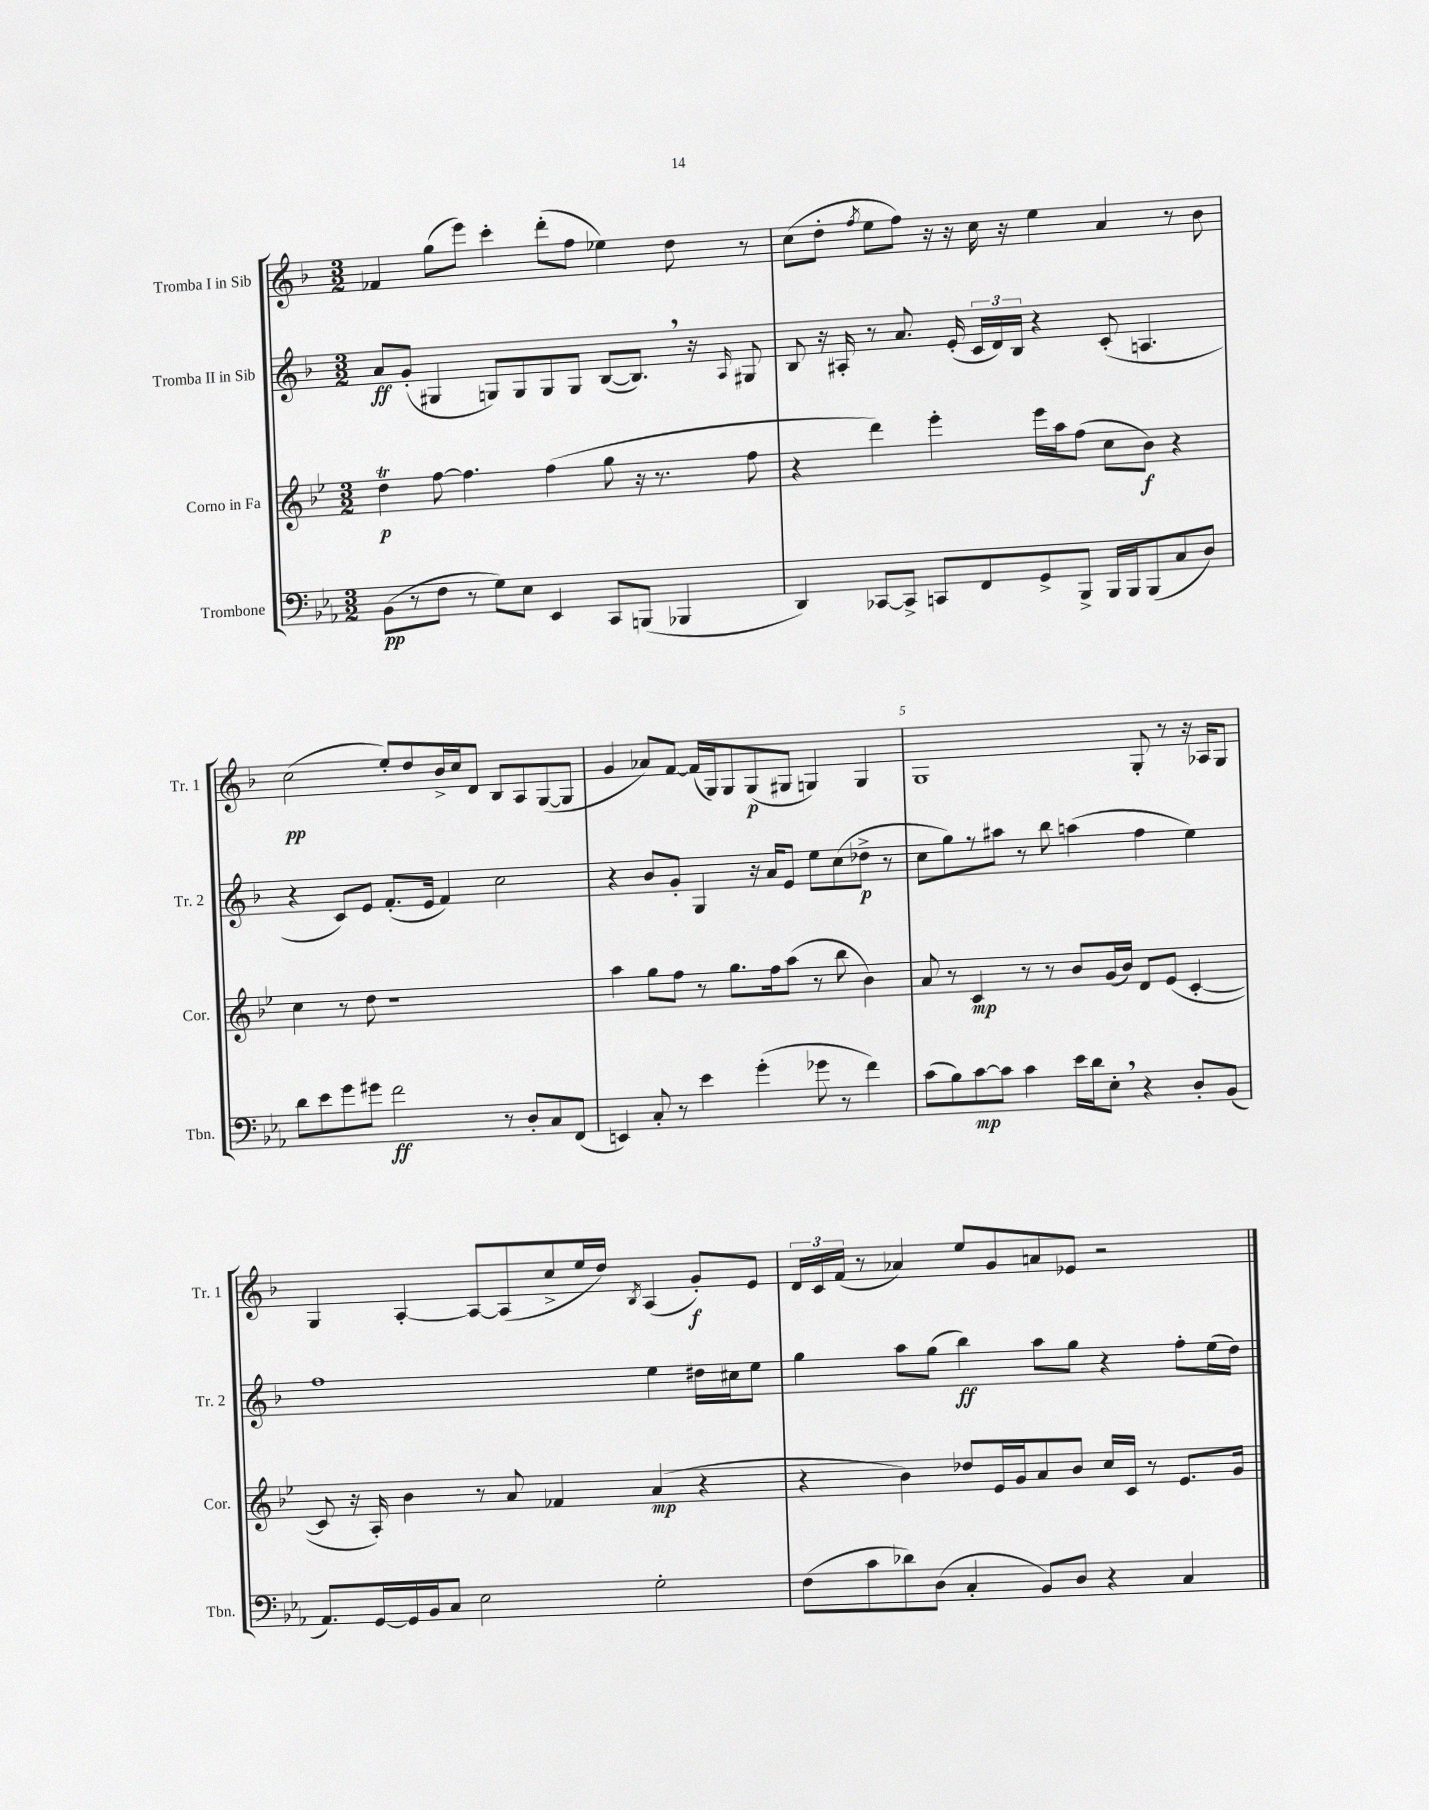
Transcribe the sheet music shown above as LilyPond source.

<<
\new StaffGroup <<
\new Staff = "s0" \with { instrumentName = "Tromba I in Sib" shortInstrumentName = "Tr. 1" } {
    \clef treble \key f \major \numericTimeSignature \time 3/2
    \autoBeamOff fes'4 g''8[( e'''8]) c'''4-. d'''8[-.( f''8] ees''4) d''8 r8 |
    c''8[( d''8]-. \acciaccatura { f''8 } e''8[ f''8]) r16 r16 c''16 r16 e''4 a'4 r8 bes'8 |
    c''2\pp( e''8[-.) d''8 bes'16-> c''16 d'8] bes8[ a8 g8~( g8] |
    g'4 aes'8[) f'8]~ f'16[( g16) g8 g8\p( gis8] g4) g4 |
    g1 g8-. r8 r16 aes16[ g8] |
    g4 a4~-. a8[~ a8( c''8-> e''16 d''16]) \acciaccatura { bes8 } a4( g'8[-.\f) e'8] |
    \tuplet 3/2 { d'16[ c'16 f'16]( } r8 aes'4) e''8[ g'8 a'8 ees'8] r2 \bar "|." |
}
\new Staff = "s1" \with { instrumentName = "Tromba II in Sib" shortInstrumentName = "Tr. 2" } {
    \clef treble \key f \major \numericTimeSignature \time 3/2
    \autoBeamOff a'8[\ff g'8]-.( gis4 g8[) g8 g8 g8] bes8[~( bes8.]) \breathe r16 \grace { a16 } gis8 |
    bes8 r16 ais16-. r8 a'8. e'16-.( \tuplet 3/2 { c'16[ d'16) bes16] } r4 c'8-.( a4. |
    r4 c'8[) e'8] f'8.[-.( e'16] f'4) c''2 |
    r4 bes'8[ g'8]-. g4 r16 a'16[ e'8] e''8[ c''8( des''8]->\p r8 |
    c''8[ g''8) r8 ais''8] r8 bes''8 a''4( f''4 e''4) |
    f''1 e''4 dis''16[ cis''16 e''8] |
    g''4 a''8[ g''8]( bes''4\ff) a''8[ g''8] r4 f''8[-. e''16( d''16]) \bar "|." |
}
\new Staff = "s2" \with { instrumentName = "Corno in Fa" shortInstrumentName = "Cor." } {
    \clef treble \key bes \major \numericTimeSignature \time 3/2
    \autoBeamOff d''4\trill\p f''8~ f''4. f''4( g''8 r16 r8. f''8 |
    r4 d'''4) ees'''4-. ees'''16[ a''16 f''8]( c''8[ bes'8]\f) r4 |
    c''4 r8 d''8 r1 |
    a''4 g''8[ f''8] r8 g''8.[ f''16 a''8]( r8 bes''8 bes'4) |
    a'8 r8 c'4\mp r8 r8 bes'8[ g'16( bes'16]) d'8[ ees'8]( c'4~-. |
    c'8 r16 a16-.) bes'4 r8 a'8 fes'4 a'4\mp( r4 |
    r4 bes'4) des''8[ ees'16 g'16 a'8 bes'8] c''16[ c'16] r8 ees'8.[ g'16] \bar "|." |
}
\new Staff = "s3" \with { instrumentName = "Trombone" shortInstrumentName = "Tbn." } {
    \clef bass \key ees \major \numericTimeSignature \time 3/2
    \autoBeamOff bes,8[\pp( r8 f8] r8 g8[) ees8] ees,4 c,8[ b,,8]( bes,,4 |
    d,4) ces,8[~ ces,8]-> c,8[ f,8 g,8-> bes,,8]-> bes,,16[ bes,,16 bes,,8( c8 d8]) |
    d'8[ ees'8 g'8 gis'8] f'2\ff r8 d8[-. c8 f,8]( |
    e,4) c8-. r8 ees'4 g'4-.( ges'8 r8 f'4) |
    c'8[( bes8) c'8~\mp c'8] c'4 ees'16[ d'16 ees8]-. \breathe r4 d8[-. bes,8]( |
    aes,8.[) g,16~ g,16 bes,16 c8] ees2 g2-. |
    f8[( c'8 des'8) d8]( c4-. bes,8[) d8] r4 c4 \bar "|." |
}
>>
>>
\layout { \context { \Score \override BarNumber.break-visibility = ##(#f #t #t) barNumberVisibility = #(every-nth-bar-number-visible 5) } }
